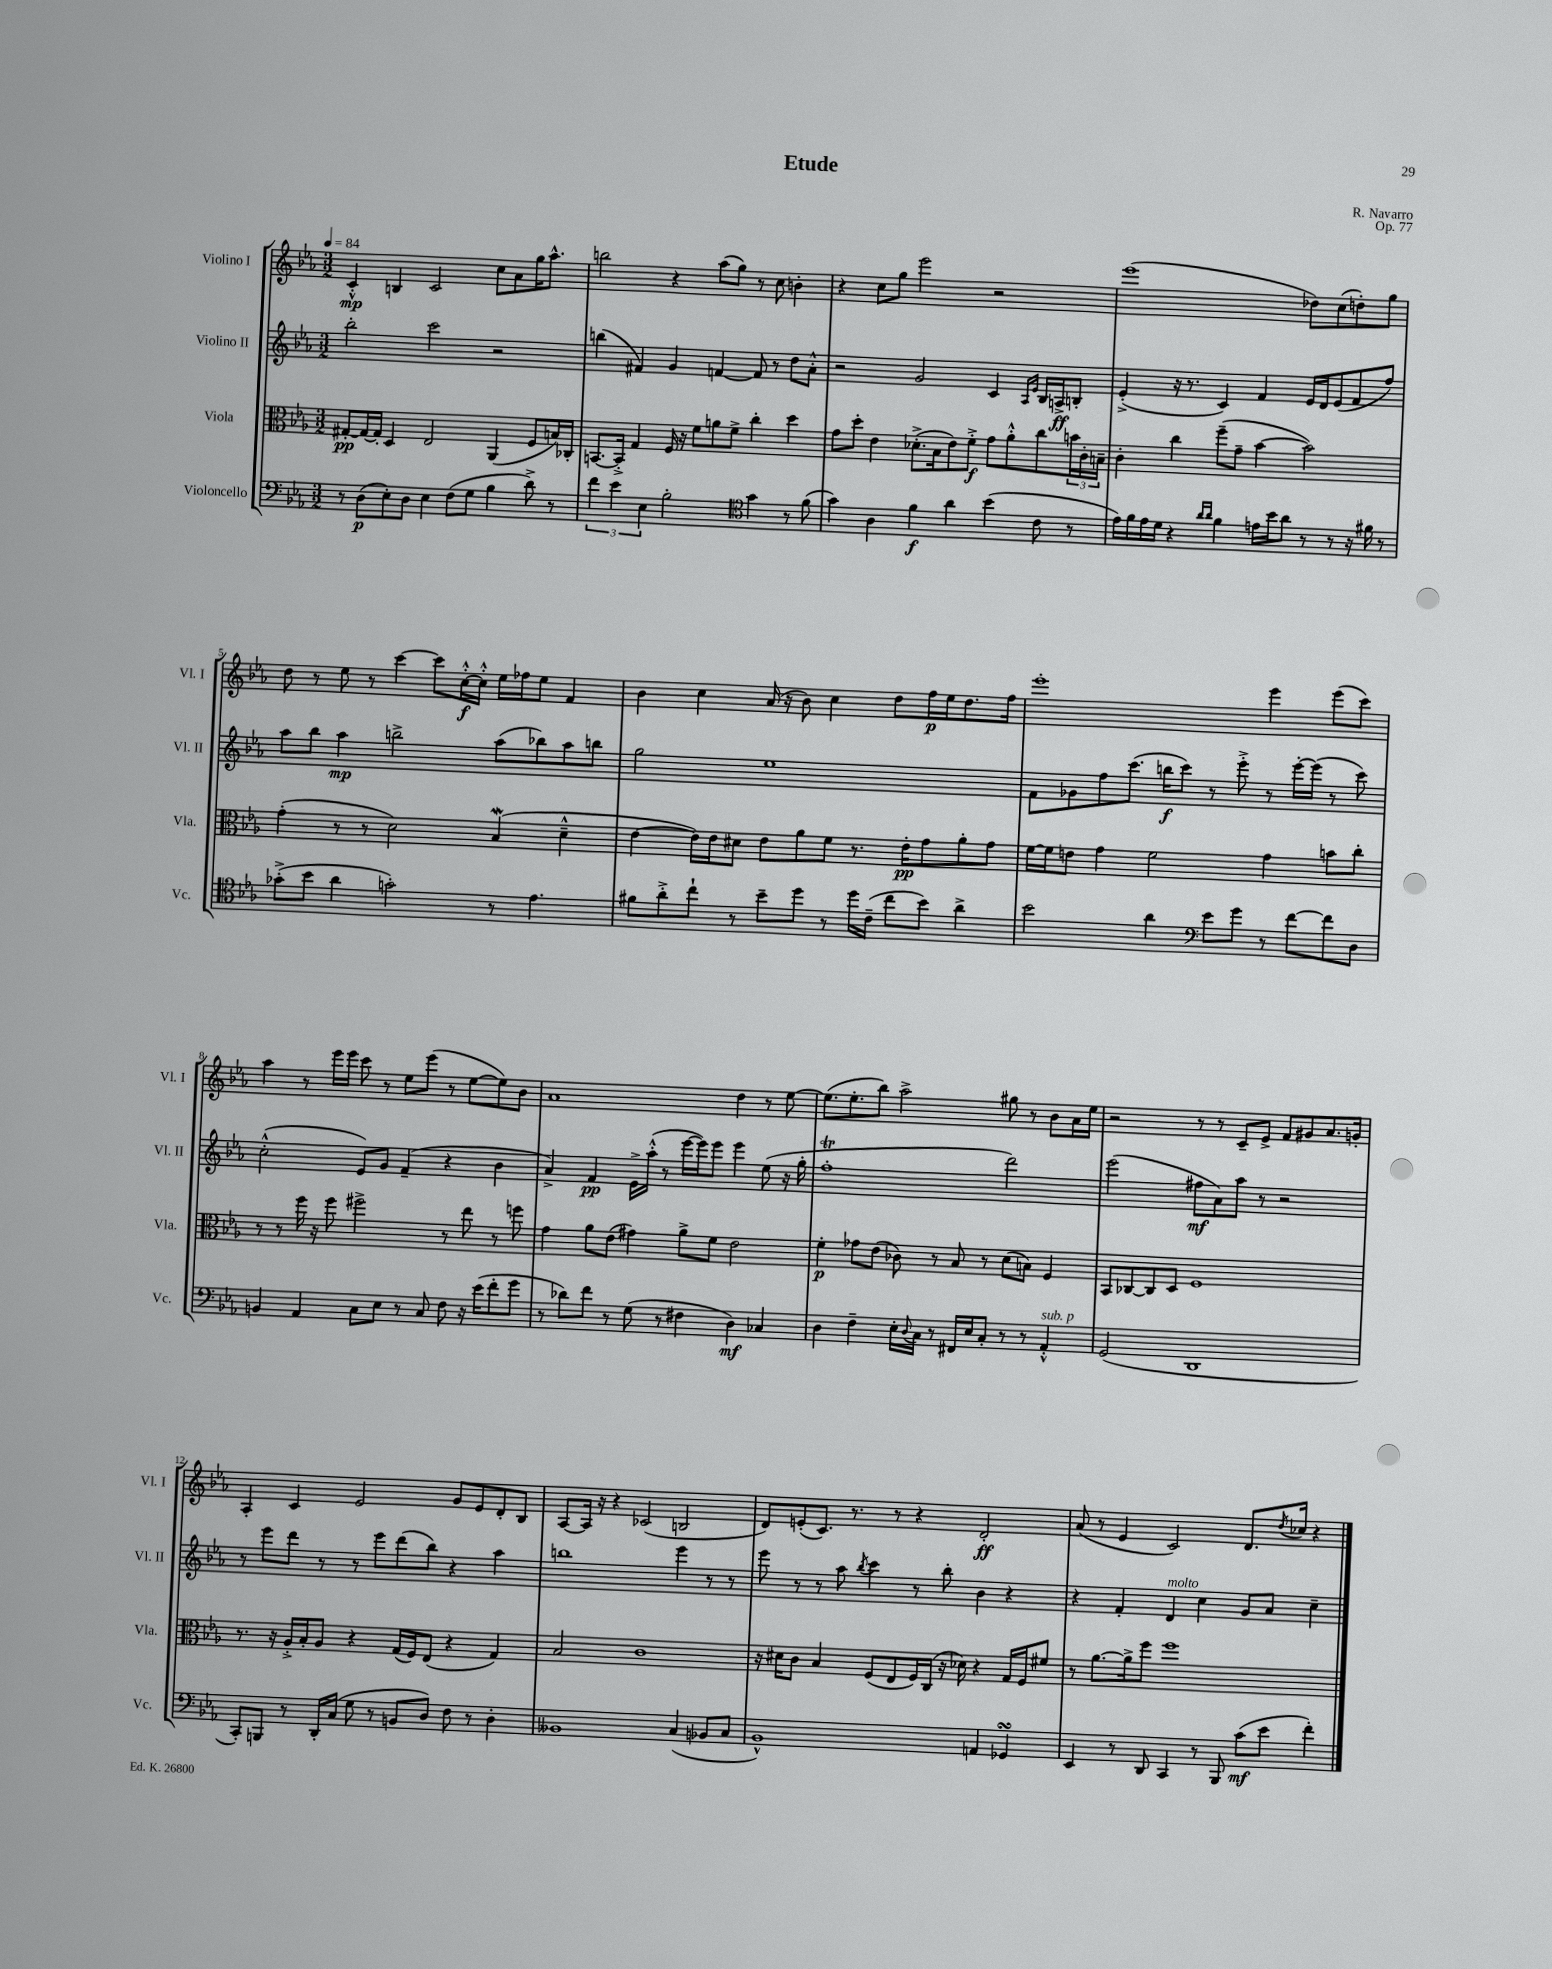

**kern	**kern	**kern	**kern
*staff4	*staff3	*staff2	*staff1
*clefF4	*clefC3	*clefG2	*clefG2
*k[b-e-a-]	*k[b-e-a-]	*k[b-e-a-]	*k[b-e-a-]
*M3/2	*M3/2	*M3/2	*M3/2
*MM84	*MM84	*MM84	*MM84
8r	[8G#'	2bb-'	4c'^^
(8D	16G#_	.	.
.	16G#']	.	.
8E-')	4D	.	4B
8D	.	.	.
4E-	2E-	2ccc	2c
(8F	.	.	.
8G	.	.	.
4B-	(4AA-	2r	8cc
.	.	.	8a-
8d^)	8F	.	16gg
.	.	.	8.aa-^^
8r	16B)	.	.
.	16C-'	.	.
=	=	=	=
6f	[8.BB	(4bb	2bb
6e-	.	.	.
.	16BB'^]	.	.
.	4G	4f#)	.
6E-	.	.	.
2B-'	16F	4g	4r
.	16r	.	.
.	8f	.	.
.	8a	[4f	(8aa-
.	8f^	.	8gg)
*clefC4	*	*	*
4g	4cc'	8f]	8r
.	.	8r	8cc
8r	4dd	8dd	4b'
(8f	.	8a-'^^	.
=	=	=	=
4g)	8g	2r	4r
.	8dd'	.	.
4A-	4e-	.	8cc
.	.	.	8gg
4f	(8.d-'^	2g	2eee-
.	16B-	.	.
4a-	8e-)	.	.
.	8f'^	.	.
(4b-	8g	4c	2r
.	8a-'^^	.	.
.	.	16qqA-	.
.	.	16qqe-	.
8c	8cc	16B-	.
.	.	16A^	.
8r	24b	8B'	.
.	24c'	.	.
.	24B~	.	.
=	=	=	=
16e-)	4c'	(4e-'^	(1eee-
16f	.	.	.
16e-	.	.	.
16d	.	.	.
4r	4cc	16r	.
.	.	8.r	.
16qqa-	.	.	.
16qqa-	.	.	.
4f	(8ff~	4c)	.
.	8g~	.	.
16e	[4b-	4f	.
16b-	.	.	.
8a-	.	.	.
8r	2b-])	16e-	8dd-)
.	.	16d	.
8r	.	(8e-	(8cc
16r	.	8f	8dd')
16f#	.	.	.
8r	.	8ff)	8gg
=	=	=	=
(8g-'^	(4g'	8aa-	8dd
8b-	.	8bb-	8r
4a-	8r	4aa-	8ee-
.	8r	.	8r
2g')	2d)	2bb^	[4ccc
.	.	.	8ccc]
.	.	.	[16cc'^^
.	.	.	16cc'^^]
8r	(4B-	(8aa-	16ee-
.	.	.	16ff-
4.e-	.	8bb-)	8ee-
.	4d~^^	8aa-	4f
.	.	8bb	.
=	=	=	=
8f#	[4e-	2gg	4b-
8a-'^	.	.	.
8cc`	16e-])	.	4cc
.	16e-	.	.
8r	8d#	.	.
8b-~	8e-	1ee-	(16a-
.	.	.	16r
8dd	8a-	.	8b-)
8r	8f	.	4cc
16dd	8.r	.	.
(16c~	.	.	.
8cc	.	.	8dd
.	16e-'	.	.
8b-)	8g	.	16ff
.	.	.	16ee-
4a-^	8a-'	.	8.dd
.	8g	.	.
.	.	.	16ff
=	=	=	=
2b-	[16f	8f	1eee-'
.	16f]	.	.
.	8e	8g-	.
.	4g	8ff	.
.	.	(8.ccc	.
4a-	2f	.	.
.	.	16bb	.
.	.	8ccc)	.
*clefF4	*	*	*
8e-	.	8r	.
8g	.	8eee-'^	.
8r	4g	8r	4eee-
[8f	.	[16eee-'	.
.	.	(16eee-]	.
8f]	8b	8r	(8eee-
8D	8cc'	8ccc)	8ccc)
=	=	=	=
4BB	8r	(2cc'^^	4aa-
.	8r	.	.
4AA-	16ff	.	8r
.	16r	.	.
.	8ff	.	16eee-
.	.	.	16eee-
8C	2ff#^	8e-)	8ccc
8E-	.	8g	8r
8r	.	(4f~	8ee-
8C	.	.	(8eee-
8F	8r	4r	8r
16r	8ee-	.	[8ee-
(16e-	.	.	.
8f'	8r	4b-	8ee-])
8g	8ff	.	8b-
=	=	=	=
8r	4g	4a-^)	1a-
8d-)	.	.	.
8f	8a-	4f	.
8r	(8e-	.	.
(8G	4g#)	16e-^	.
.	.	(16aa-'^^	.
8r	.	8r	.
4F#	8a-^	[16eee-	.
.	.	16eee-])	.
.	8f	8eee-	.
4D)	2e-	4eee-	4dd
4C-	.	(8ee-	8r
.	.	16r	[8ee-
.	.	16gg'	.
=	=	=	=
4D	4f'	1ff'	(8.ee-]
.	.	.	8.ee-'
4F~	8g-	.	.
.	(8e-	.	8bb-)
16E-'	8c-)	.	2aa-^
8qqD	.	.	.
16C	.	.	.
8r	8r	.	.
16FF#	8B-	.	.
16E-	.	.	.
8C'	8r	.	.
8r	(8d	2ddd)	8gg#
8r	8B)	.	8r
4AA-'^^	4F	.	8b-
.	.	.	16a-
.	.	.	16ee-
=	=	=	=
(2GG	8BB-	(2eee-	2r
.	[8C-	.	.
.	8C-]	.	.
.	8D	.	.
1DD	1F	8ff#	8r
.	.	8a-)	8r
.	.	8aa-	8c~
.	.	8r	8e-^
.	.	2r	8f
.	.	.	8g#
.	.	.	8.a-
.	.	.	16g'
=	=	=	=
8CC')	8.r	8r	4A-'
8BBB	.	8eee-	.
.	16r	.	.
8r	16A-'^	8ddd	4c
.	16B-'	.	.
16DD'	8A-	8r	.
(16C	.	.	.
8G	4r	8r	2e-
8r	.	8eee-	.
8BB	(16G	(8ddd	.
.	16F)	.	.
8D)	(8E-	8bb-)	.
8F	4r	4r	8g
8r	.	.	8e-
4D'	4G)	4aa-	8d'
.	.	.	8B-
=	=	=	=
1BB--	2B-	1bb	[8A-
.	.	.	16A-]
.	.	.	16r
.	.	.	4r
.	1c	.	(2c-
(4C	.	4eee-	2B
8BB-	.	8r	.
8C	.	8r	.
=	=	=	=
1BB-^^)	16r	8eee-	8d)
.	16d#	.	.
.	8c	8r	(8e'
.	4B-	8r	8.c)
.	.	8aa-	.
.	.	.	8.r
.	.	8qbb-	.
.	(8F	4ccc	.
.	8E-	.	8r
.	16F)	8r	4r
.	(16C	.	.
.	16r	8bb-'	.
.	16d-)	.	.
4AA	4r	4b-	2d'
4GG-	16G	4r	.
.	16F	.	.
.	8f#	.	.
=	=	=	=
4EE-	8r	4r	(8a-
.	[8.a-	.	8r
8r	.	4f'	4e-
.	16a-^]	.	.
8DD	8ff	.	.
4CC	1ff	4d	2c)
8r	.	4cc	.
8BBB-	.	.	.
(8c	.	8g	8.d
8e-	.	8a-	.
.	.	.	8qdd
.	.	.	16cc-
4f')	.	4cc~	4r
==	==	==	==
*-	*-	*-	*-
